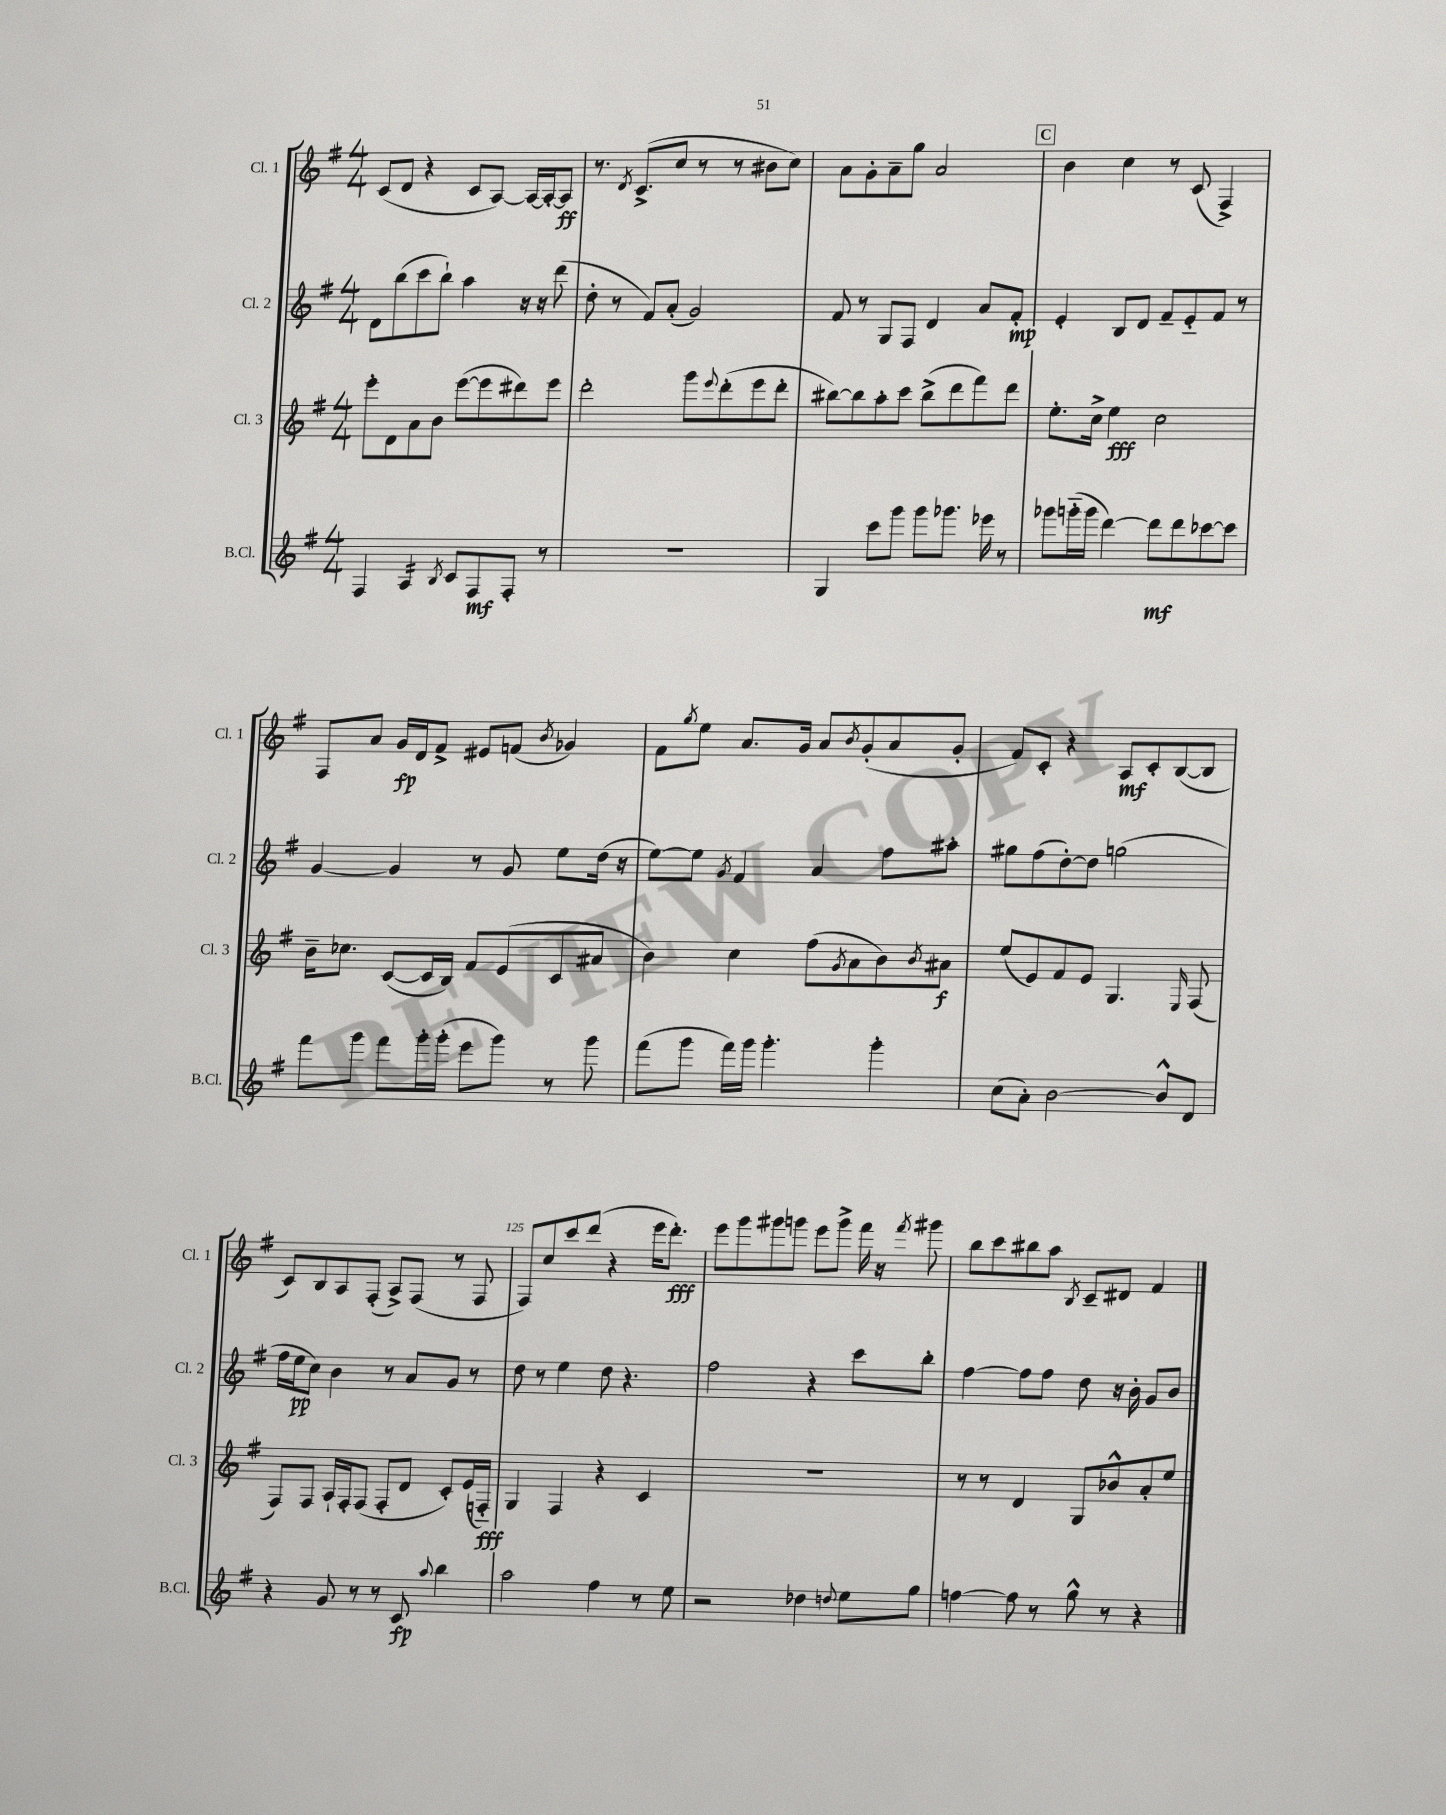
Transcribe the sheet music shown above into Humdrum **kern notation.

**kern	**dynam	**kern	**dynam	**kern	**dynam	**kern	**dynam
*part4	*part4	*part3	*part3	*part2	*part2	*part1	*part1
*staff4	*staff4	*staff3	*staff3	*staff2	*staff2	*staff1	*staff1
*I"B.Cl.	*	*I"Cl. 3	*	*I"Cl. 2	*	*I"Cl. 1	*
*I'B.Cl.	*	*I'Cl. 3	*	*I'Cl. 2	*	*I'Cl. 1	*
*clefG2	*	*clefG2	*	*clefG2	*	*clefG2	*
*k[f#]	*	*k[f#]	*	*k[f#]	*	*k[f#]	*
*M4/4	*	*M4/4	*	*M4/4	*	*M4/4	*
=117	=117	=117	=117	=117	=117	=117	=117
4F#/	.	8eee'\L	.	8d\L	.	(8c/L	.
.	.	8d\	.	(8bb\	.	8d/J	.
*tremolo	*	*	*	*	*	*	*
16A/LL	.	8a\	.	8ccc\	.	4r	.
16A/	.	.	.	.	.	.	.
16A/	.	8b\J	.	8bb`\J)	.	.	.
16A/JJ	.	.	.	.	.	.	.
*Xtremolo	*	*	*	*	*	*	*
8qB/	.	.	.	.	.	.	.
8c/L	.	([8eee\L	.	4aa\	.	8c/L	.
8F#/	mf	8eee\]	.	.	.	[8A/J)	.
8F#'/J	.	8ddd#X\)	.	16r	.	16A/LL_	.
.	.	.	.	16r	.	16A'/J_	.
8r	.	8eee\J	.	(8ddd\	.	8A/J]	ff
=118	=118	=118	=118	=118	=118	=118	=118
1r	.	2ddd'\	.	8dd'\	.	8.r	.
.	.	.	.	8r	.	.	.
.	.	.	.	.	.	8qd/	.
.	.	.	.	.	.	(8.c^/L	.
.	.	.	.	8f#/L)	.	.	.
.	.	.	.	(8a'/J	.	8cc/J	.
.	.	8ggg\L	.	2g/)	.	8r	.
.	.	8qqeee/	.	.	.	.	.
.	.	(8ddd'\	.	.	.	8r	.
.	.	8eee\	.	.	.	8b#X\L	.
.	.	8ddd'\J	.	.	.	8cc\J)	.
=119	=119	=119	=119	=119	=119	=119	=119
4G/	.	[8bb#X\L)	.	8f#/	.	8a\L	.
.	.	8bb#\]	.	8r	.	8g'\	.
8ccc\L	.	8aa'\	.	8G/L	.	8a~\	.
8ggg\J	.	8ccc\J	.	8F#/J	.	8gg\J	.
8ggg\L	.	(8bb#^\L	.	4d/	.	2a/	.
8.ggg-X\J	.	8ddd\	.	.	.	.	.
.	.	8fff#\)	.	8a/L	.	.	.
16eee-X\	.	.	.	.	.	.	.
8r	.	8ddd\J	.	8f#'/J	mp	.	.
!!LO:REH:place=s1:t=C
=120	=120	=120	=120	=120	=120	=120	=120
8ggg-X\L	.	8.ee'\L	.	4e'/	.	4b\	.
(16gggn\L	.	.	.	.	.	.	.
16ggg\JJ	.	16cc^\Jk	.	.	.	.	.
[4ddd\)	.	4ee\	fff	8B/L	.	4cc\	.
.	.	.	.	8d/J	.	.	.
8ddd\L]	mf	2cc\	.	8f#~/L	.	8r	.
8ddd\	.	.	.	8e/	.	(8c/	.
[8ccc-X\	.	.	.	8f#/J	.	4F#^/)	.
8ccc-\J]	.	.	.	8r	.	.	.
!!LO:LB:g=z
=121	=121	=121	=121	=121	=121	=121	=121
8fff#\L	.	16b~\KL	.	[4g/	.	8F#/L	.
.	.	8.cc-X\J	.	.	.	.	.
8ggg\J	.	.	.	.	.	8a/J	.
8fff#\L	.	([8c/L	.	4g/]	.	16g/LL	fp
.	.	.	.	.	.	16d/J	.
16ggg'\L	.	16c/L]	.	.	.	8f#^/J	.
(16ggg'\JJ	.	16B/JJ)	.	.	.	.	.
8eee\L	.	8f#/L	.	8r	.	8e#X/L	.
8ggg\J)	.	(8e/	.	8g/	.	(8fn/J	.
.	.	.	.	.	.	8qb/	.
8r	.	8c/	.	8ee\L	.	4g-X/)	.
8ggg\	.	8a#X/J	.	(16dd\Jk	.	.	.
.	.	.	.	16r	.	.	.
=122	=122	=122	=122	=122	=122	=122	=122
(8fff#\L	.	4b\)	.	[8ee\L)	.	8f#\L	.
.	.	.	.	.	.	8qgg/	.
8ggg\J	.	.	.	8ee\J]	.	8ee\J	.
.	.	.	.	8qg/	.	.	.
16fff#\LL)	.	4cc\	.	4f#/	.	8.a/L	.
16ggg\JJ	.	.	.	.	.	.	.
4.ggg'\	.	.	.	.	.	.	.
.	.	.	.	.	.	16g/Jk	.
.	.	(8ff#\L	.	4a/	.	8a/L	.
.	.	8qg/	.	.	.	8qb/	.
.	.	8a\	.	.	.	(8g'/	.
4ggg'\	.	8b\)	.	8ff#\L	.	8a/	.
.	.	8qb/	.	.	.	.	.
.	.	8a#X\J	f	8aa#X'\J	.	8g'/J	.
=123	=123	=123	=123	=123	=123	=123	=123
(8cc\L	.	(8ee/L	.	8gg#X\L	.	8f#/L)	.
8a'\J)	.	8e/)	.	(8ff#\	.	8c'/J	.
[2b\	.	8f#/	.	[8dd'\)	.	4r	.
.	.	8e/J	.	8dd\J]	.	.	.
.	.	4.G/	.	(2ggn\	.	8A/L	mf
.	.	.	.	.	.	8c'/	.
8b^^/L]	.	.	.	.	.	([8B/	.
.	.	16qqE/	.	.	.	.	.
8d/J	.	(8F#/	.	.	.	8B/J]	.
!!LO:LB:g=z
=124	=124	=124	=124	=124	=124	=124	=124
4r	.	8F#/L)	.	16ff#\LL	.	8c/L)	.
.	.	.	.	16ee\J	pp	.	.
.	.	8F#/J	.	8cc\J)	.	8B/	.
8g/	.	16A`/LL	.	4b\	.	8A/	.
.	.	16F#'/J	.	.	.	.	.
8r	.	(8F#/J	.	.	.	(8F#'/J	.
8r	.	8F#'/L	.	8r	.	8A^/L)	.
8c/	fp	8d/J	.	8a/L	.	(8F#/J	.
8qqaa/	.	.	.	.	.	.	.
4bb\	.	8c'/L)	.	8g/J	.	8r	.
.	.	(16e/L	.	8r	.	8F#/	.
.	.	16Fn/JJ)	fff	.	.	.	.
=125	=125	=125	=125	=125	=125	=125	=125
2aa\	.	4G/	.	8dd\	.	8F#/L)	.
.	.	.	.	8r	.	8cc/	.
.	.	4F#/	.	4ee\	.	8ccc/	.
.	.	.	.	.	.	(8ddd/J	.
4ff#\	.	4r	.	8dd\	.	4r	.
.	.	.	.	4.r	.	.	.
8r	.	4c/	.	.	.	16eee\KL	.
.	.	.	.	.	.	8.ddd'\J)	fff
8ee\	.	.	.	.	.	.	.
=126	=126	=126	=126	=126	=126	=126	=126
2r	.	1r	.	2ff#\	.	8eee\L	.
.	.	.	.	.	.	8ggg\	.
.	.	.	.	.	.	8ggg#X\	.
.	.	.	.	.	.	8gggn\J	.
4dd-X\	.	.	.	4r	.	8eee\L	.
.	.	.	.	.	.	8ggg^\J	.
8qqddn/	.	.	.	.	.	.	.
8ee\L	.	.	.	8ccc\L	.	16fff#\	.
.	.	.	.	.	.	16r	.
.	.	.	.	.	.	8qfff#/	.
8gg\J	.	.	.	8bb'\J	.	8ggg#X\	.
=127	=127	=127	=127	=127	=127	=127	=127
[4ffn\	.	8r	.	[4ff#\	.	8bb\L	.
.	.	8r	.	.	.	8ccc\	.
8ff\]	.	4d/	.	8ff#\L]	.	8bb#X\	.
8r	.	.	.	8ff#\J	.	8aa\J	.
.	.	.	.	.	.	8qB/	.
8gg^^\	.	8G/L	.	8dd\	.	8c~/L	.
8r	.	8b-X^^/	.	16r	.	8d#X/J	.
.	.	.	.	16b'\	.	.	.
4r	.	8a'/	.	8g/L	.	4f#/	.
.	.	8ee/J	.	8b/J	.	.	.
==	==	==	==	==	==	==	==
*-	*-	*-	*-	*-	*-	*-	*-
